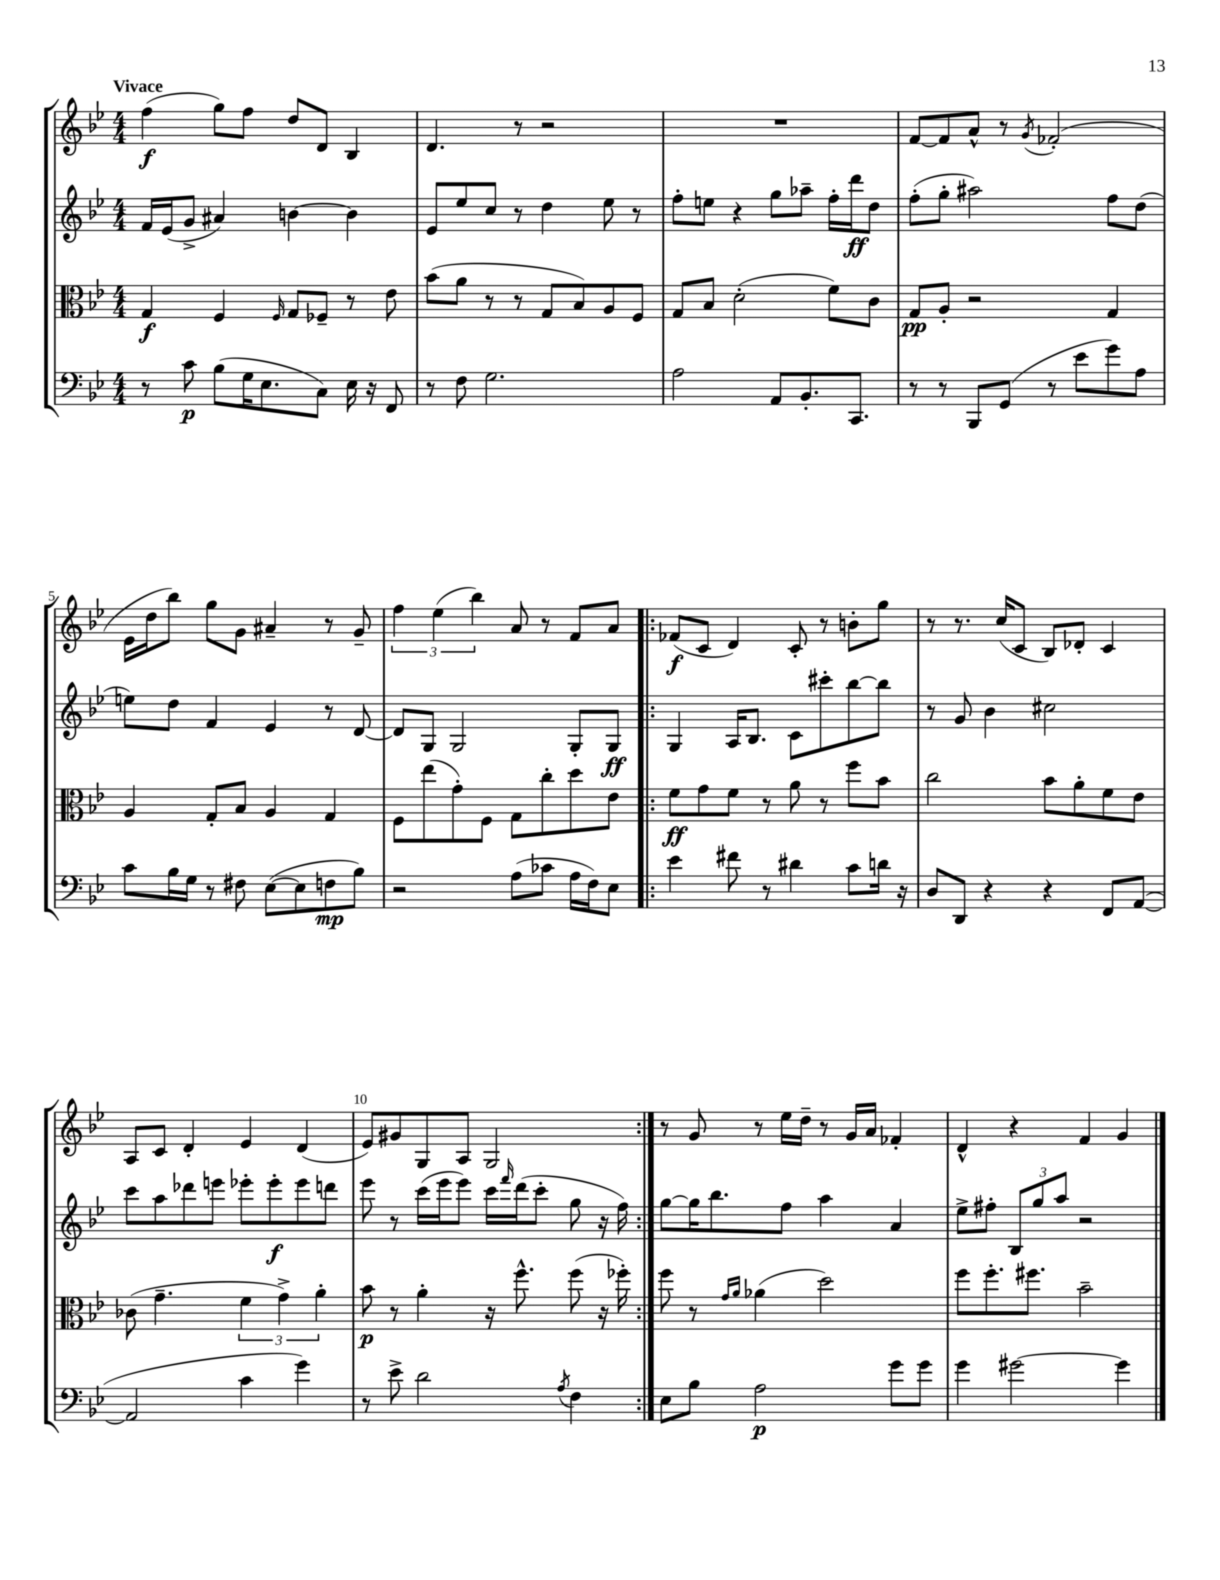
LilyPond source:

<<
\new StaffGroup <<
\new Staff = "s0" {
    \clef treble \key bes \major \numericTimeSignature \time 4/4 \tempo "Vivace"
    f''4\f( g''8) f''8 d''8 d'8 bes4 |
    d'4. r8 r2 |
    R1 |
    f'8~ f'8 a'8-^ r8 \acciaccatura { g'8 } fes'2-.( |
    ees'16 d''16 bes''8) g''8 g'8 ais'4-- r8 g'8-- |
    \tuplet 3/2 { f''4 ees''4( bes''4) } a'8 r8 f'8 a'8 |
    \repeat volta 2 { fes'8\f( c'8 d'4) c'8-. r8 b'8-. g''8 |
    r8 r8. c''16( c'8 bes8) des'8-. c'4 |
    a8 c'8 d'4-. ees'4 d'4( |
    ees'8) gis'8 g8 a8 g2 | }
    r8 g'8 r8 ees''16 d''16-- r8 g'16 a'16 fes'4-. |
    d'4-^ r4 f'4 g'4 \bar "|." |
}
\new Staff = "s1" {
    \clef treble \key bes \major \numericTimeSignature \time 4/4
    f'16 ees'16( g'8-> ais'4) b'4~ b'4 |
    ees'8 ees''8 c''8 r8 d''4 ees''8 r8 |
    f''8-. e''8 r4 g''8 aes''8-- f''16-. d'''16\ff d''8 |
    f''8-.( g''8-. ais''2) f''8 d''8( |
    e''8) d''8 f'4 ees'4 r8 d'8~ |
    d'8 g8 g2 g8-. g8\ff |
    \repeat volta 2 { g4 a16 bes8. c'8 cis'''8-. bes''8~ bes''8 |
    r8 g'8 bes'4 cis''2 |
    c'''8 a''8 des'''8 e'''8 ees'''8-. ees'''8-.\f ees'''8 d'''8 |
    ees'''8 r8 c'''16( ees'''16 ees'''8) c'''16 \grace { f'''16 } d'''16( c'''8-. g''8 r16 f''16) | }
    g''8~ g''16 bes''8. f''8 a''4 a'4 |
    ees''8-> fis''8-. \tuplet 3/2 { bes8 g''8 a''8 } r2 \bar "|." |
}
\new Staff = "s2" {
    \clef alto \key bes \major \numericTimeSignature \time 4/4
    g4\f f4 \grace { f16 } g8 fes8-- r8 ees'8 |
    bes'8( a'8 r8 r8 g8 bes8) a8 f8 |
    g8 bes8 d'2-.( f'8) c'8 |
    g8\pp a8-. r2 g4 |
    a4 g8-. bes8 a4 g4 |
    f8 ees''8( g'8-.) f8 g8 c''8-. d''8 ees'8 |
    \repeat volta 2 { f'8\ff g'8 f'8 r8 a'8 r8 f''8 bes'8 |
    c''2 bes'8 a'8-. f'8 ees'8 |
    ces'8( g'4.-- \tuplet 3/2 { f'4 g'4->) a'4-. } |
    bes'8\p r8 a'4-. r16 f''8.-^ f''8( r16 fes''16-.) | }
    f''8 r8 \grace { g'16 a'16 } aes'4( d''2) |
    f''8 f''8.-. fis''8. bes'2-- \bar "|." |
}
\new Staff = "s3" {
    \clef bass \key bes \major \numericTimeSignature \time 4/4
    r8 c'8\p bes8( g16 ees8. c8) ees16 r16 f,8 |
    r8 f8 g2. |
    a2 a,8 bes,8.-. c,8. |
    r8 r8 bes,,8 g,8( r8 ees'8 g'8) a8 |
    c'8 bes16 g16 r8 fis8 ees8~( ees8 f8\mp bes8) |
    r2 a8( ces'8 a16 f16) ees8 |
    \repeat volta 2 { ees'4 fis'8 r8 dis'4 c'8 d'16 r16 |
    d8 d,8 r4 r4 f,8 a,8~( |
    a,2 c'4 g'4) |
    r8 ees'8-> d'2 \acciaccatura { a8 } f4 | }
    ees8 bes8 a2\p g'8 g'8 |
    g'4 gis'2~ gis'4 \bar "|." |
}
>>
>>
\layout { \context { \Score \override BarNumber.break-visibility = ##(#f #t #t) barNumberVisibility = #(every-nth-bar-number-visible 5) } }
